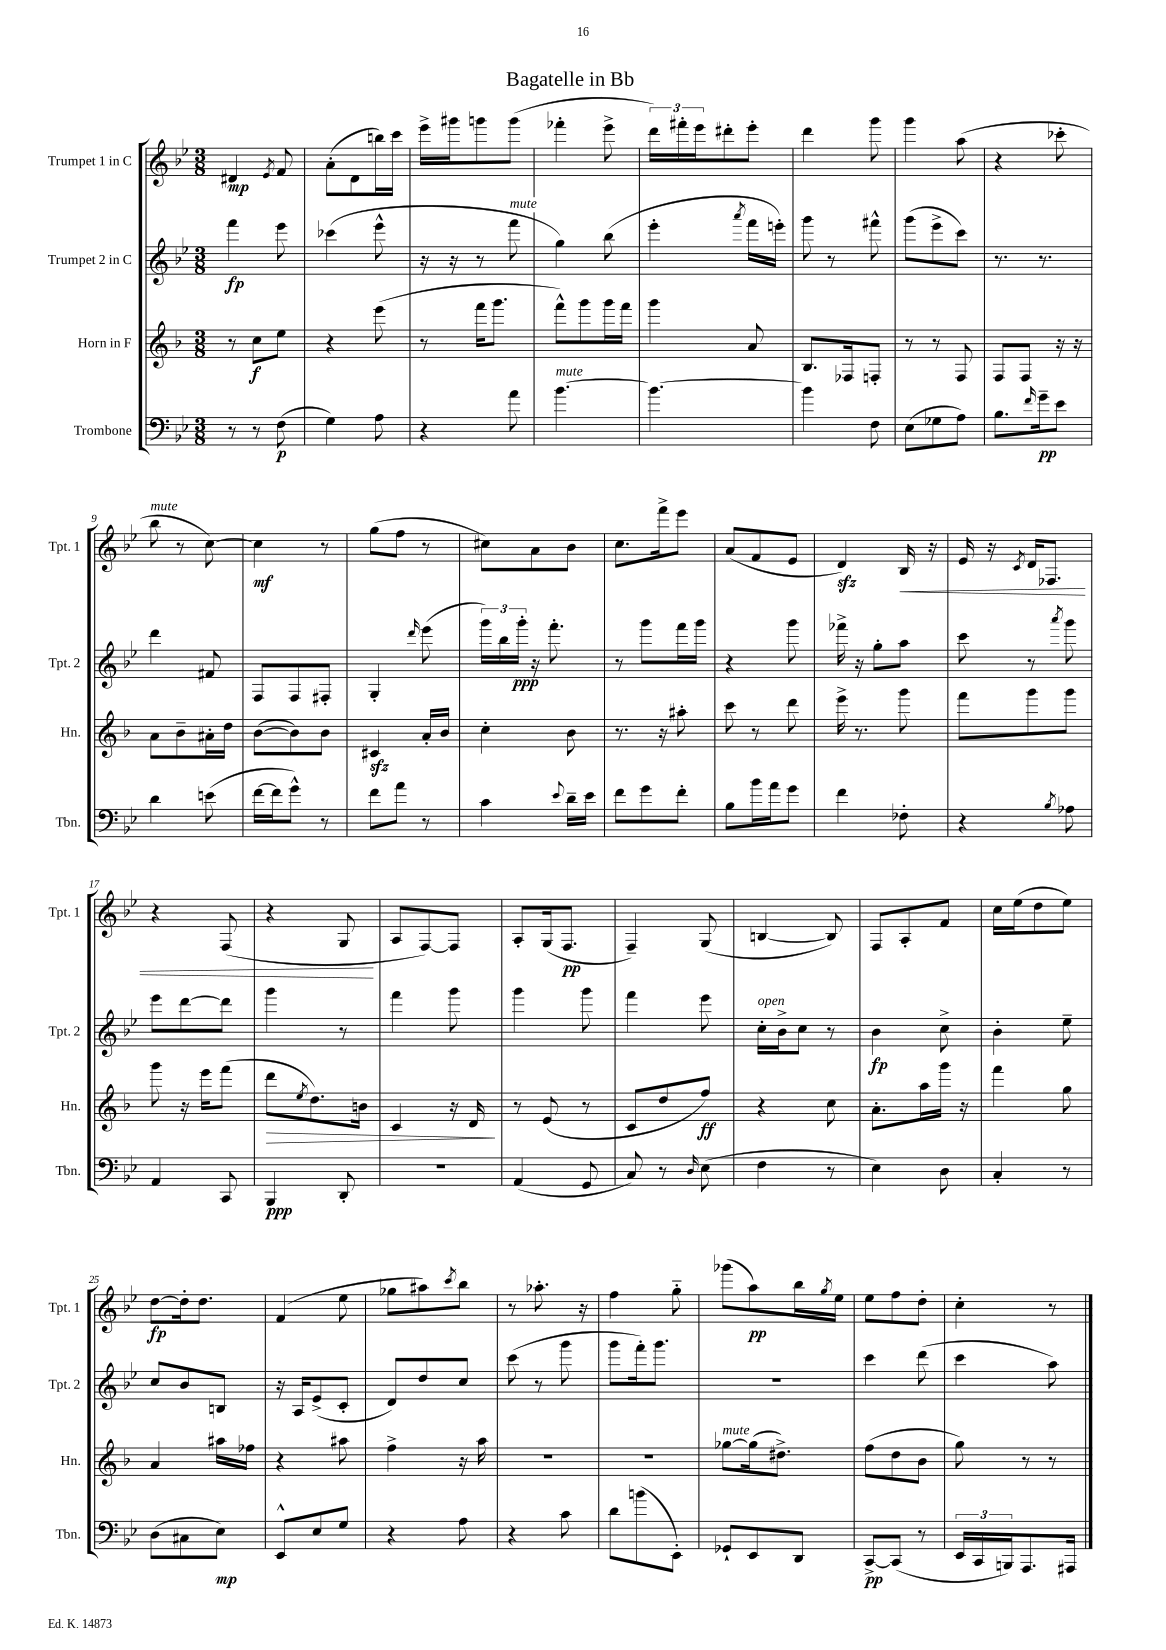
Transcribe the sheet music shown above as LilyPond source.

\header { title = "Bagatelle in Bb" }
<<
\new StaffGroup <<
\new Staff = "s0" \with { instrumentName = "Trumpet 1 in C" shortInstrumentName = "Tpt. 1" } {
    \clef treble \key bes \major \numericTimeSignature \time 3/8
    dis'4\mp \acciaccatura { ees'8 } f'8 |
    a'8-.( d'8 b''16) c'''16 |
    ees'''16-> gis'''16 g'''8 g'''8( |
    fes'''4-. ees'''8-> |
    \tuplet 3/2 { d'''16) fis'''16-. ees'''16 } dis'''8-. ees'''8-. |
    d'''4 g'''8 |
    g'''4 a''8( |
    r4 ces'''8-. |
    bes''8^\markup { \italic "mute" } r8 c''8~) |
    c''4\mf r8 |
    g''8( f''8 r8 |
    cis''8) a'8 bes'8 |
    c''8. f'''16-> ees'''8 |
    a'8( f'8 ees'8 |
    d'4\sfz) bes16\< r16 |
    ees'16 r16 \acciaccatura { c'8 } d'16 fes8. |
    r4 f8( |
    r4 g8\! |
    a8 f8~) f8 |
    a8-. g16( f8.\pp |
    f4--) g8( |
    b4~ b8) |
    f8 a8-. f'8 |
    c''16 ees''16( d''8 ees''8) |
    d''8~\fp d''16-. d''8. |
    f'4( ees''8 |
    ges''8 ais''8) \acciaccatura { c'''8 } bes''8 |
    r8 aes''8.-. r16 |
    f''4 g''8-_ |
    ges'''8( a''8\pp) bes''16 \acciaccatura { g''8 } ees''16 |
    ees''8 f''8 d''8-. |
    c''4-. r8 \bar "|." |
}
\new Staff = "s1" \with { instrumentName = "Trumpet 2 in C" shortInstrumentName = "Tpt. 2" } {
    \clef treble \key bes \major \numericTimeSignature \time 3/8
    f'''4\fp ees'''8 |
    ces'''4( ees'''8-^ |
    r16 r16 r8 f'''8^\markup { \italic "mute" } |
    g''4) bes''8( |
    ees'''4-. \acciaccatura { a'''8 } f'''16 e'''16-.) |
    g'''8 r8 fis'''8-^ |
    g'''8( ees'''8-> c'''8) |
    r8. r8. |
    d'''4 fis'8 |
    f8 f8 fis8-. |
    g4-. \grace { d'''16 } ees'''8( |
    \tuplet 3/2 { g'''16) bes''16 g'''16-.\ppp } r16 f'''8.-. |
    r8 g'''8 f'''16 g'''16 |
    r4 g'''8 |
    fes'''16-> r16 g''8-. a''8 |
    c'''8 r8 \acciaccatura { a'''8 } g'''8 |
    ees'''8 d'''8~ d'''8 |
    g'''4 r8 |
    f'''4 g'''8 |
    g'''4 g'''8 |
    f'''4 ees'''8 |
    c''16-.^\markup { \italic "open" } bes'16-> c''8 r8 |
    bes'4\fp c''8-> |
    bes'4-. ees''8-- |
    c''8 bes'8 b8 |
    r16 a16 ees'8->( c'8-. |
    d'8) d''8 c''8 |
    c'''8( r8 g'''8 |
    g'''8 f'''16-.) g'''8. |
    R4. |
    c'''4 d'''8( |
    c'''4 a''8) \bar "|." |
}
\new Staff = "s2" \with { instrumentName = "Horn in F" shortInstrumentName = "Hn." } {
    \clef treble \key f \major \numericTimeSignature \time 3/8
    r8 c''8\f e''8 |
    r4 e'''8( |
    r8 f'''16 g'''8. |
    f'''8-^) g'''8 g'''16 f'''16 |
    g'''4 a'8 |
    bes8. fes16 f8-. |
    r8 r8 f8 |
    f8 f8 r16 r16 |
    a'8 bes'8-- ais'16-. d''16 |
    bes'8~( bes'8) bes'8 |
    cis'4\sfz a'16-. bes'16 |
    c''4-. bes'8 |
    r8. r16 ais''8-. |
    c'''8 r8 d'''8 |
    e'''16-> r8. g'''8 |
    f'''8 g'''8 g'''8 |
    g'''8 r16 e'''16 f'''8( |
    d'''8\> \acciaccatura { e''8 } d''8.) b'16 |
    c'4 r16 d'16\! |
    r8 e'8( r8 |
    c'8 d''8 f''8\ff) |
    r4 c''8 |
    a'8.-. a''16 g'''16 r16 |
    f'''4 g''8 |
    a'4 ais''16 fes''16 |
    r4 ais''8 |
    f''4-> r16 a''16 |
    R4. |
    R4. |
    ges''8~^\markup { \italic "mute" } ges''16( dis''8.->) |
    f''8( d''8 bes'8 |
    g''8) r8 r8 \bar "|." |
}
\new Staff = "s3" \with { instrumentName = "Trombone" shortInstrumentName = "Tbn." } {
    \clef bass \key bes \major \numericTimeSignature \time 3/8
    r8 r8 f8\p( |
    g4) a8 |
    r4 a'8 |
    bes'4.~^\markup { \italic "mute" } |
    bes'4.~ |
    bes'4 f8 |
    ees8( ges8 a8) |
    bes8. \grace { f'16 } g'16--\pp ees'8 |
    d'4 e'8( |
    f'16~ f'16 g'8-^) r8 |
    f'8 a'8 r8 |
    c'4 \appoggiatura { ees'8 } d'16-- ees'16 |
    f'8 g'8 f'8-. |
    bes8 bes'16 a'16 g'8 |
    f'4 fes8-. |
    r4 \acciaccatura { bes8 } aes8 |
    a,4 c,8 |
    bes,,4\ppp d,8-. |
    R4. |
    a,4( g,8 |
    c8) r8 \grace { d16 } ees8( |
    f4 r8 |
    ees4) d8 |
    c4-. r8 |
    d8( cis8 ees8\mp) |
    ees,8-^ ees8 g8 |
    r4 a8 |
    r4 c'8 |
    d'8 b'8( ees,8-.) |
    ges,8-! ees,8 d,8 |
    c,8~->\pp c,8( r8 |
    \tuplet 3/2 { ees,16 c,16 b,,16) } a,,8. ais,,16 \bar "|." |
}
>>
>>
